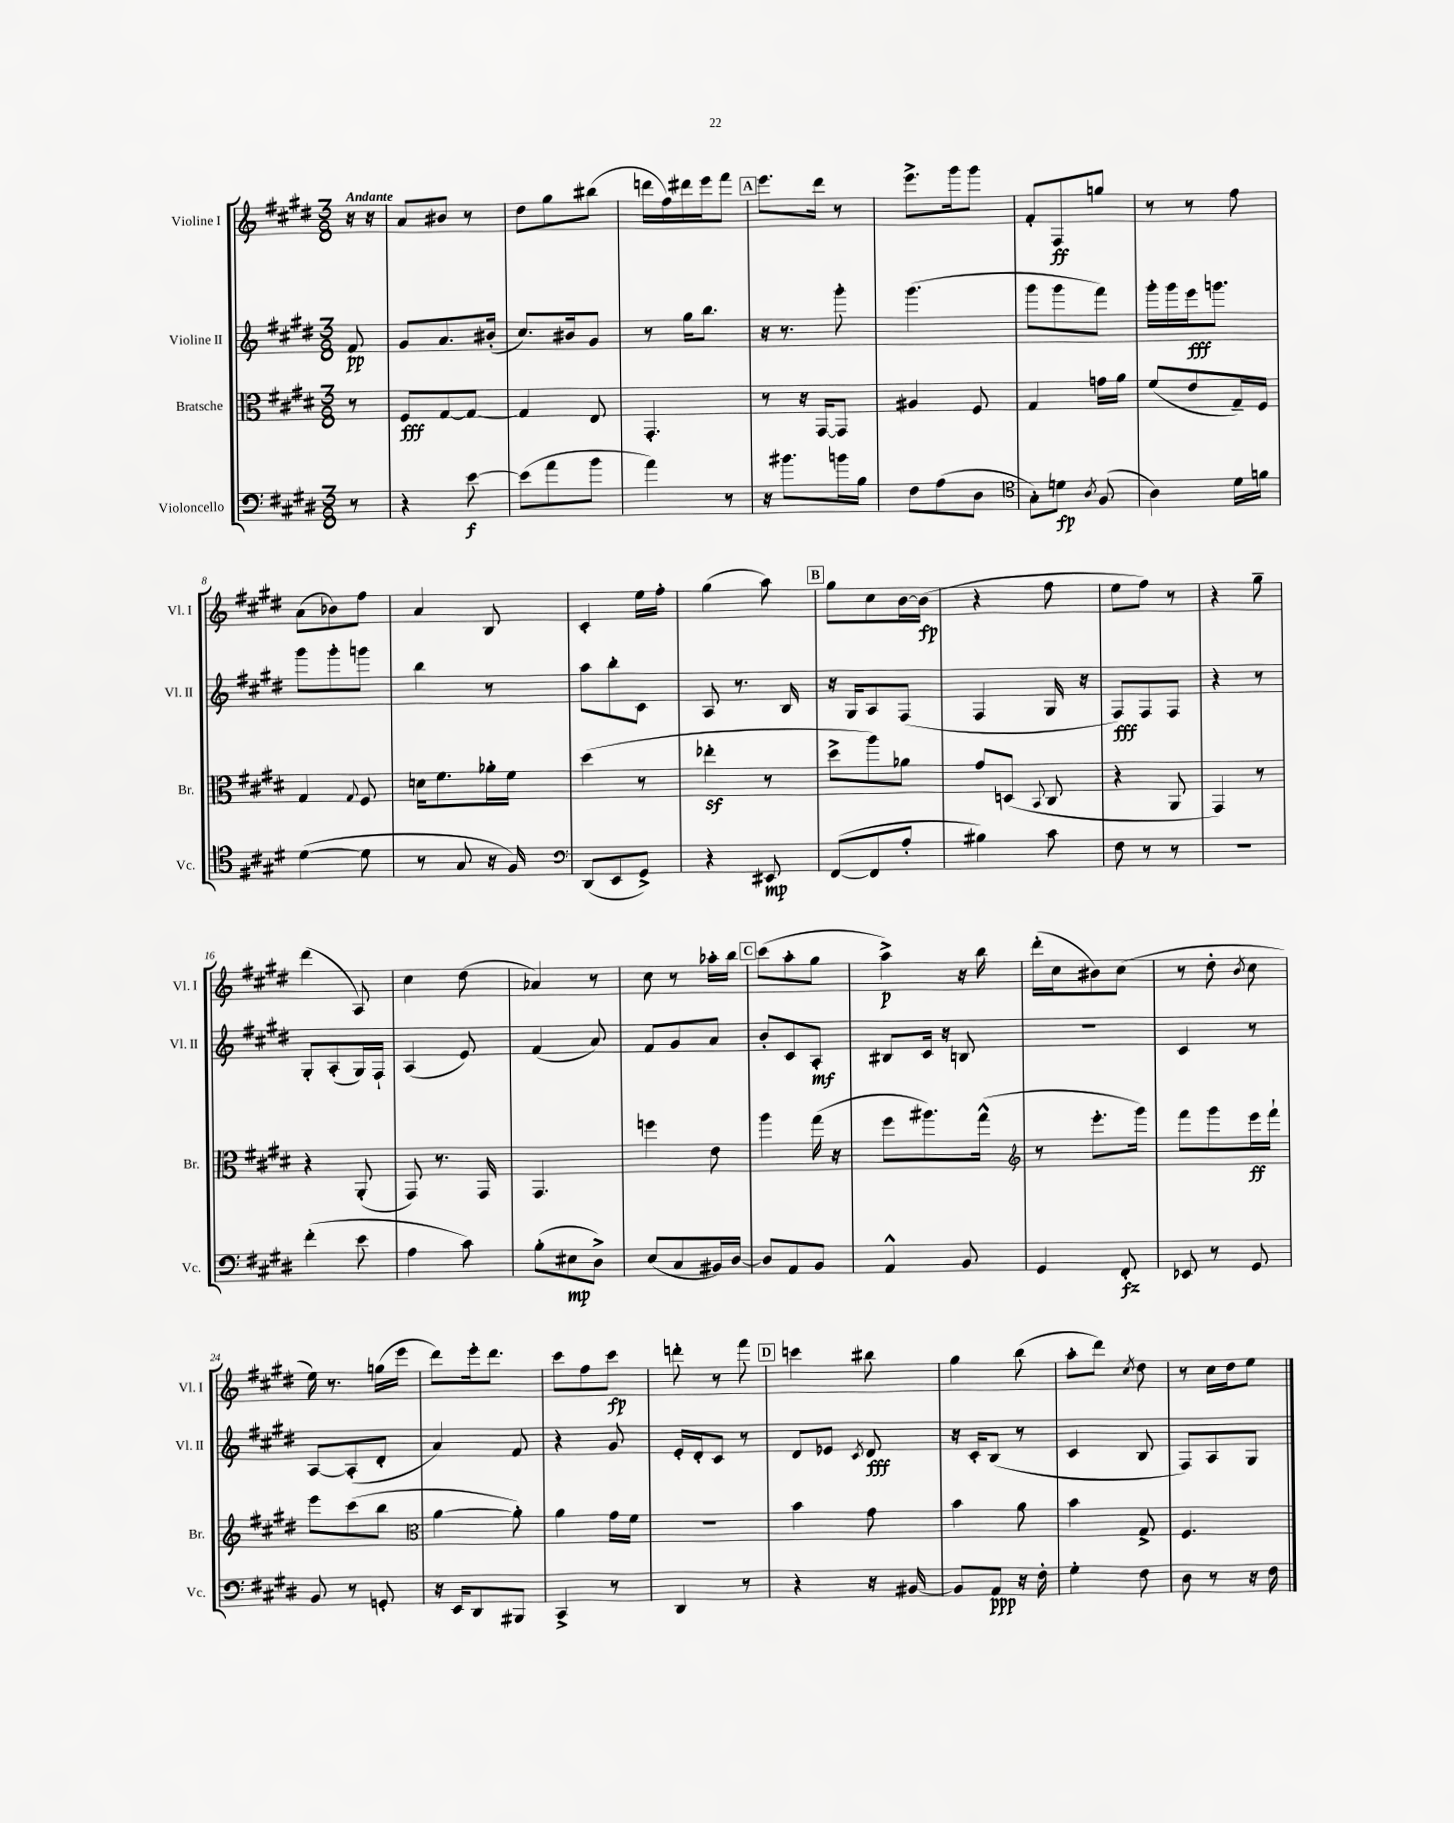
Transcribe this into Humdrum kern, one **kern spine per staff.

**kern	**dynam	**kern	**dynam	**kern	**dynam	**kern	**dynam
*part4	*part4	*part3	*part3	*part2	*part2	*part1	*part1
*staff4	*staff4	*staff3	*staff3	*staff2	*staff2	*staff1	*staff1
*I"Violoncello	*	*I"Bratsche	*	*I"Violine II	*	*I"Violine I	*
*I'Vc.	*	*I'Br.	*	*I'Vl. II	*	*I'Vl. I	*
*clefF4	*	*clefC3	*	*clefG2	*	*clefG2	*
*k[f#c#g#d#]	*	*k[f#c#g#d#]	*	*k[f#c#g#d#]	*	*k[f#c#g#d#]	*
*M3/8	*	*M3/8	*	*M3/8	*	*M3/8	*
=	=	=	=	=	=	=	=
!	!	!	!	!	!	!LO:TX:a:B:t=Andante	!
8r	.	8r	.	8f#/	pp	16r	.
.	.	.	.	.	.	16r	.
=1	=1	=1	=1	=1	=1	=1	=1
4r	.	8F#/L	fff	8g#/L	.	8a/L	.
.	.	[8G#/	.	8.a/	.	8b#X/J	.
[8e\	f	8G#/J_	.	.	.	8r	.
.	.	.	.	(16b#X'/Jk	.	.	.
=2	=2	=2	=2	=2	=2	=2	=2
(8e\L]	.	4G#/]	.	8.cc#/L)	.	8dd#\L	.
8a\	.	.	.	.	.	8gg#\	.
.	.	.	.	16b#X/k	.	.	.
8b\J	.	8E/	.	8g#/J	.	(8bb#X\J	.
=3	=3	=3	=3	=3	=3	=3	=3
4a\)	.	4.GG#'/	.	8r	.	16dddn\LL	.
.	.	.	.	.	.	16ff#\)	.
.	.	.	.	16gg#\KL	.	16ddd#X\	.
.	.	.	.	8.bb\J	.	16eee\J	.
8r	.	.	.	.	.	8fff#\J	.
!!LO:REH:place=s1:t=A
=4	=4	=4	=4	=4	=4	=4	=4
16r	.	8r	.	16r	.	8.eee\L	.
8.b#X\L	.	.	.	8.r	.	.	.
.	.	16r	.	.	.	.	.
.	.	[16GG#/KL	.	.	.	16ddd#\Jk	.
16bn\L	.	8GG#/J]	.	8ggg#'\	.	8r	.
16B\JJ	.	.	.	.	.	.	.
=5	=5	=5	=5	=5	=5	=5	=5
8F#\L	.	4A#X/	.	(4.ggg#\	.	8.eee^\L	.
(8A\	.	.	.	.	.	.	.
.	.	.	.	.	.	16ggg#\k	.
8D#\J	.	8F#/	.	.	.	8ggg#\J	.
=6	=6	=6	=6	=6	=6	=6	=6
*clefC4	*	*	*	*	*	*	*
8G#'\L)	.	4G#/	.	8ggg#\L	.	8f#'/L	.
8dn\J	fp	.	.	8ggg#\	.	8F#/	ff
8qA/	.	.	.	.	.	.	.
(8F#/	.	16gn\LL	.	8fff#\J)	.	8ggn/J	.
.	.	16a\JJ	.	.	.	.	.
=7	=7	=7	=7	=7	=7	=7	=7
4A\)	.	(8f#/L	.	16ggg#'\LL	.	8r	.
.	.	.	.	16ggg#\	.	.	.
.	.	8e/	.	16eee\J	fff	8r	.
.	.	.	.	8.gggn\J	.	.	.
16d#\LL	.	16G#~/L)	.	.	.	8ff#\	.
16fn\JJ	.	16F#/JJ	.	.	.	.	.
!!LO:LB:g=z
=8	=8	=8	=8	=8	=8	=8	=8
([4d#\	.	4G#/	.	8ggg#\L	.	(8a\L	.
.	.	.	.	8ggg#'\	.	8b-X\)	.
.	.	8qqG#/	.	.	.	.	.
8d#\]	.	8F#/	.	8gggn\J	.	8ff#\J	.
=9	=9	=9	=9	=9	=9	=9	=9
8r	.	16dn\KL	.	4bb\	.	4a/	.
.	.	8.f#\	.	.	.	.	.
8G#/	.	.	.	.	.	.	.
16r	.	16a-X'\L	.	8r	.	8B/	.
16F#/)	.	16f#\JJ	.	.	.	.	.
=10	=10	=10	=10	=10	=10	=10	=10
*clefF4	*	*	*	*	*	*	*
(8DD#/L	.	(4dd#\	.	8aa\L	.	4c#'/	.
8EE/	.	.	.	8bb'\	.	.	.
8GG#^/J)	.	8r	.	8c#\J	.	16ee\LL	.
.	.	.	.	.	.	16ff#'\JJ	.
=11	=11	=11	=11	=11	=11	=11	=11
4r	.	4ee-Xz'\	.	8A/	.	(4gg#\	.
.	.	.	.	8.r	.	.	.
8EE#X/	mp	8r	.	.	.	8aa\)	.
.	.	.	.	16B/	.	.	.
!!LO:REH:place=s1:t=B
=12	=12	=12	=12	=12	=12	=12	=12
([8FF#/L	.	8dd#^\L	.	16r	.	8gg#\L	.
.	.	.	.	16G#/KL	.	.	.
8FF#/]	.	8aa\)	.	8A/	.	8cc#\	.
8A'/J	.	8a-X\J	.	(8F#/J	.	[16b\L	.
.	.	.	.	.	.	(16b\JJ]	fp
=13	=13	=13	=13	=13	=13	=13	=13
4B#X\)	.	8g#/L	.	4F#/	.	4r	.
.	.	(8Dn/J	.	.	.	.	.
.	.	8qqBB/	.	.	.	.	.
8c#\	.	8C#/	.	16G#/	.	8ff#\	.
.	.	.	.	16r	.	.	.
=14	=14	=14	=14	=14	=14	=14	=14
8F#\	.	4r	.	8F#/L)	fff	8ee\L	.
8r	.	.	.	8F#/	.	8ff#\J)	.
8r	.	8AA/	.	8F#/J	.	8r	.
=15	=15	=15	=15	=15	=15	=15	=15
4.r	.	4GG#/)	.	4r	.	4r	.
.	.	8r	.	8r	.	8gg#~\	.
!!LO:LB:g=z
=16	=16	=16	=16	=16	=16	=16	=16
(4f#'\	.	4r	.	8G#'/L	.	(4ddd#\	.
.	.	.	.	(8A'/	.	.	.
8e\	.	(8AA'/	.	16G#/L)	.	8A/)	.
.	.	.	.	16F#`/JJ	.	.	.
=17	=17	=17	=17	=17	=17	=17	=17
4A\	.	8GG#/)	.	(4A/	.	4cc#\	.
.	.	8.r	.	.	.	.	.
8c#\)	.	.	.	8e/)	.	(8dd#\	.
.	.	16GG#/	.	.	.	.	.
=18	=18	=18	=18	=18	=18	=18	=18
(8B'\L	.	4.GG#/	.	(4f#/	.	4a-X/)	.
8E#X\	mp	.	.	.	.	.	.
8D#^\J)	.	.	.	8a/)	.	8r	.
=19	=19	=19	=19	=19	=19	=19	=19
(8E/L	.	4ffn\	.	8f#/L	.	8cc#\	.
8C#/	.	.	.	8g#/	.	8r	.
16BB#X/L)	.	8e\	.	8a/J	.	16aa-X'\LL	.
[16D#/JJ	.	.	.	.	.	16bb\JJ	.
!!LO:REH:place=s1:t=C
=20	=20	=20	=20	=20	=20	=20	=20
8D#/L]	.	4aa\	.	8b'/L	.	(8ccc#\L	.
8AA/	.	.	.	8c#/	.	8aa'\	.
8BB/J	.	(16gg#\	.	8A'/J	mf	8gg#\J	.
.	.	16r	.	.	.	.	.
=21	=21	=21	=21	=21	=21	=21	=21
4AA^^/	.	8ff#\L	.	8B#X/L	.	4aa^\)	p
.	.	8.aa#X\)	.	16c#/Jk	.	.	.
.	.	.	.	16r	.	.	.
8BB/	.	.	.	8Bn/	.	16r	.
.	.	(16gg#^^\Jk	.	.	.	16bb\	.
=22	=22	=22	=22	=22	=22	=22	=22
*	*	*clefG2	*	*	*	*	*
4GG#/	.	8r	.	4.r	.	(16ddd#'\LL	.
.	.	.	.	.	.	16cc#\J	.
.	.	8.eee'\L	.	.	.	8b#X\)	.
8FF#'/	fz	.	.	.	.	(8cc#\J	.
.	.	16ggg#\Jk)	.	.	.	.	.
=23	=23	=23	=23	=23	=23	=23	=23
8EE-X/	.	8fff#\L	.	4c#/	.	8r	.
8r	.	8ggg#\	.	.	.	8dd#'\	.
.	.	.	.	.	.	8qb/	.
8GG#/	.	16eee\L	ff	8r	.	8cc#\	.
.	.	16fff#`\JJ	.	.	.	.	.
!!LO:LB:g=z
=24	=24	=24	=24	=24	=24	=24	=24
8BB/	.	8eee\L	.	[8A/L	.	16ee\)	.
.	.	.	.	.	.	8.r	.
8r	.	(8ccc#\	.	(8A'/]	.	.	.
8GGn'/	.	8bb\J	.	8d#'/J	.	(16ggn\LL	.
.	.	.	.	.	.	16eee\JJ	.
=25	=25	=25	=25	=25	=25	=25	=25
*	*	*clefC3	*	*	*	*	*
16r	.	[4a\	.	4a/)	.	8ddd#\L)	.
16EE/KL	.	.	.	.	.	.	.
8DD#/	.	.	.	.	.	16eee'\k	.
.	.	.	.	.	.	8.ddd#\J	.
8BBB#X/J	.	8a'\])	.	8f#/	.	.	.
=26	=26	=26	=26	=26	=26	=26	=26
4CC#^/	.	4a\	.	4r	.	8ccc#\L	.
.	.	.	.	.	.	8ff#\	.
8r	.	16g#\LL	.	8g#/	.	8ccc#\J	fp
.	.	16f#\JJ	.	.	.	.	.
=27	=27	=27	=27	=27	=27	=27	=27
4DD#/	.	4.r	.	16e'/LL	.	8dddn'\	.
.	.	.	.	16d#'/J	.	.	.
.	.	.	.	8c#/J	.	8r	.
8r	.	.	.	8r	.	8fff#\	.
!!LO:REH:place=s1:t=D
=28	=28	=28	=28	=28	=28	=28	=28
4r	.	4b\	.	8d#/L	.	4cccn\	.
.	.	.	.	8e-X/J	.	.	.
.	.	.	.	8qc#/	.	.	.
16r	.	8g#\	.	8d#/	fff	8bb#X\	.
[16BB#X/	.	.	.	.	.	.	.
=29	=29	=29	=29	=29	=29	=29	=29
8BB#/L]	.	4b\	.	16r	.	4gg#\	.
.	.	.	.	16c#'/KL	.	.	.
8AA/J	ppp	.	.	(8B/J	.	.	.
16r	.	8a\	.	8r	.	(8bb\	.
16F#'\	.	.	.	.	.	.	.
=30	=30	=30	=30	=30	=30	=30	=30
4G#'\	.	4b\	.	4c#/	.	8aa'\L	.
.	.	.	.	.	.	8ddd#\J)	.
.	.	.	.	.	.	8qcc#/	.
8F#\	.	8G#^/	.	8B/	.	8dd#\	.
=31	=31	=31	=31	=31	=31	=31	=31
8D#\	.	4.F#/	.	8F#/L)	.	8r	.
8r	.	.	.	8A/	.	16cc#\LL	.
.	.	.	.	.	.	16dd#\J	.
16r	.	.	.	8G#/J	.	8ee\J	.
16F#\	.	.	.	.	.	.	.
==	==	==	==	==	==	==	==
*-	*-	*-	*-	*-	*-	*-	*-
